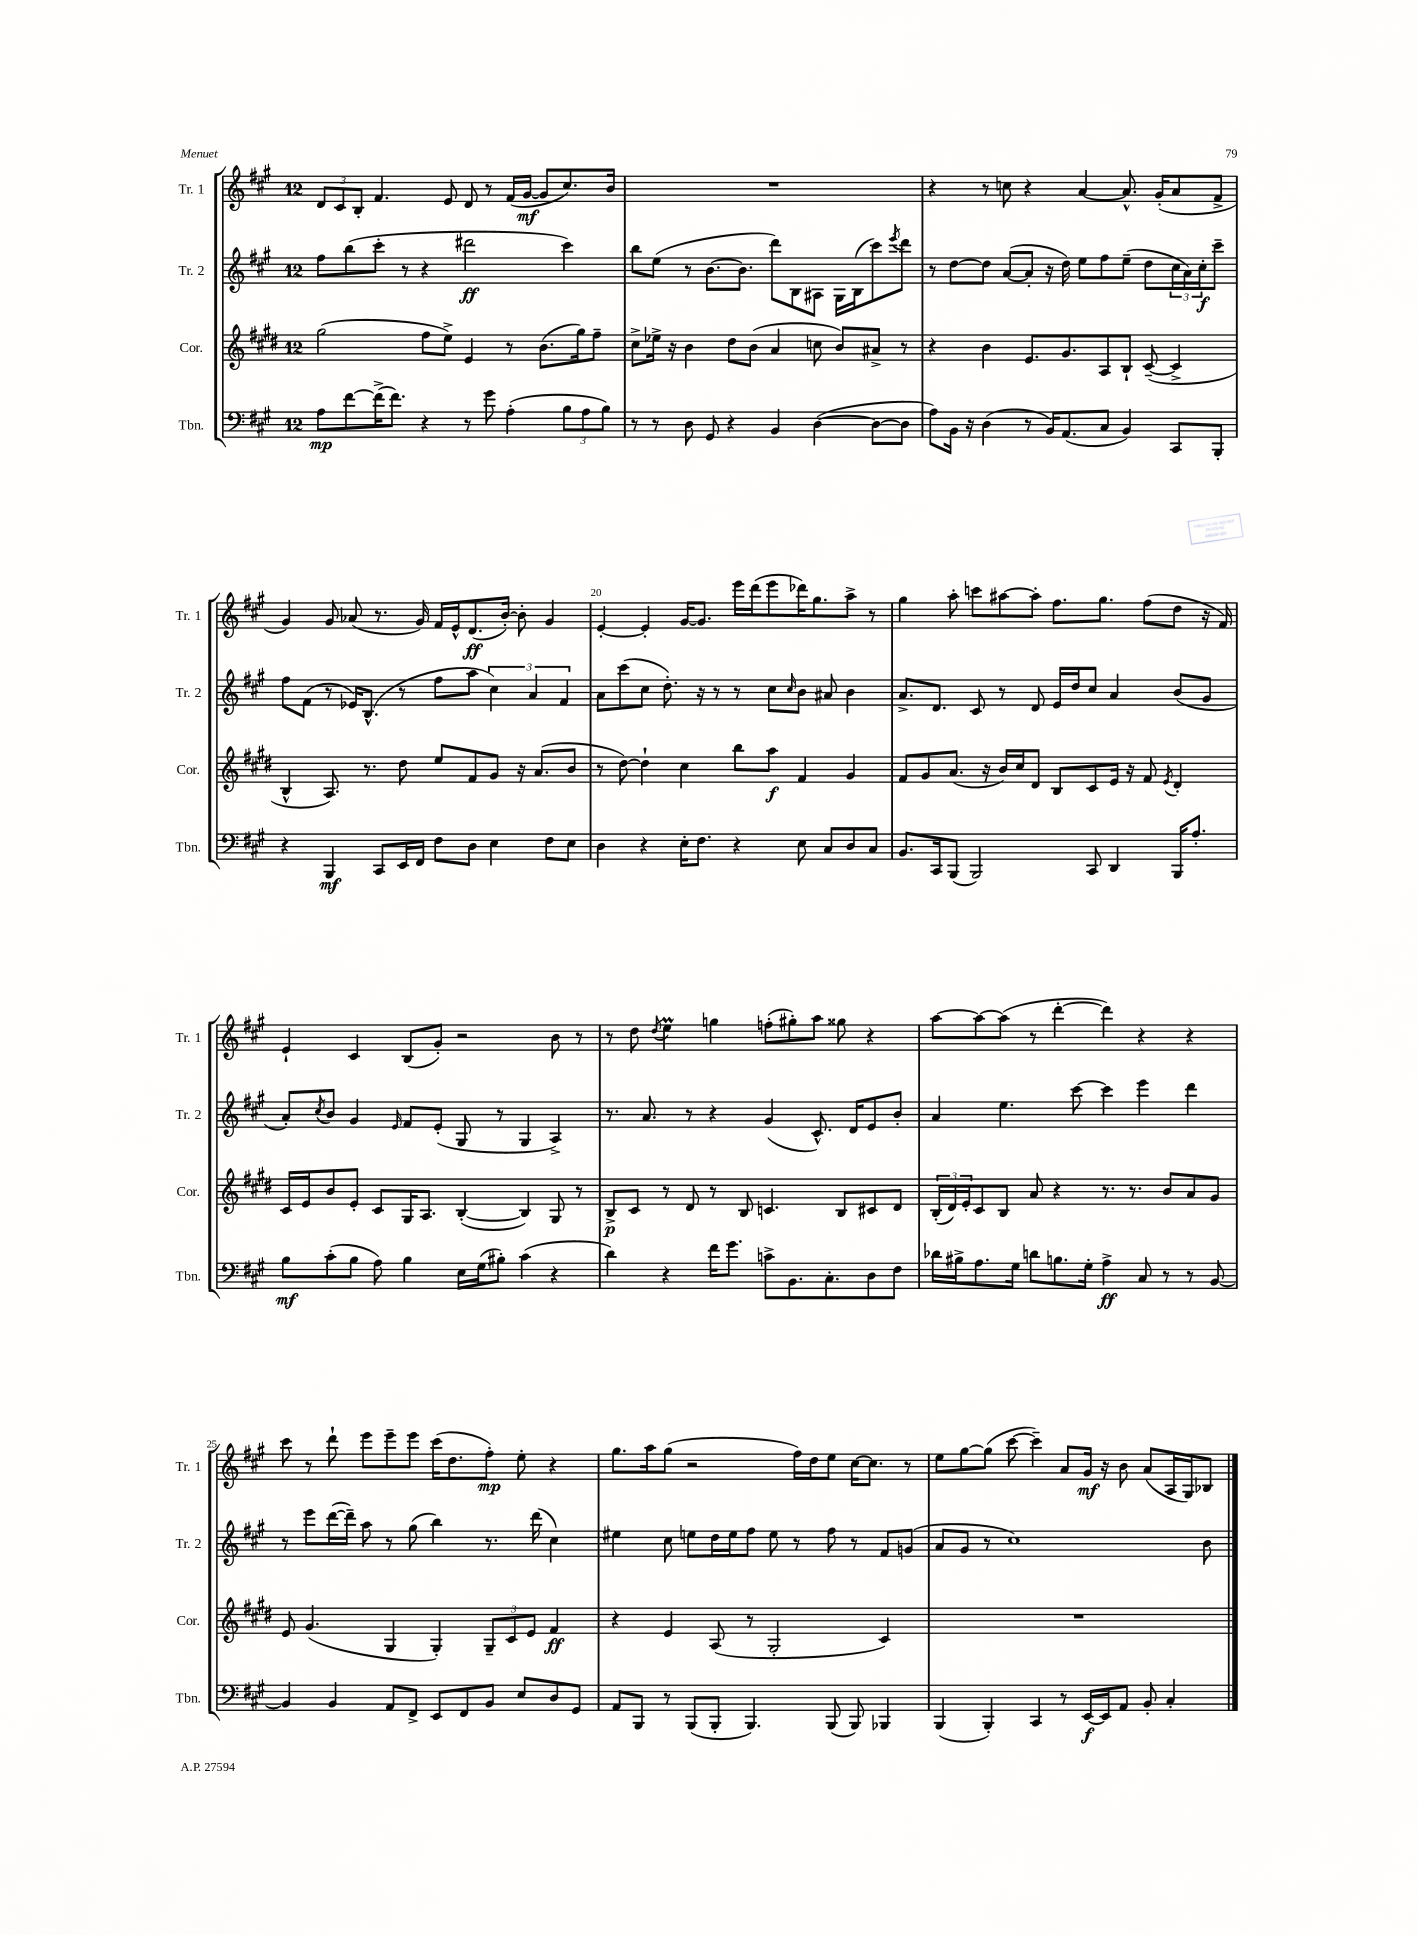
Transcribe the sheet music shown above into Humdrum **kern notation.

**kern	**dynam	**kern	**dynam	**kern	**dynam	**kern	**dynam
*part4	*part4	*part3	*part3	*part2	*part2	*part1	*part1
*staff4	*staff4	*staff3	*staff3	*staff2	*staff2	*staff1	*staff1
*I"Tbn.	*	*I"Cor.	*	*I"Tr. 2	*	*I"Tr. 1	*
*I'Tbn.	*	*I'Cor.	*	*I'Tr. 2	*	*I'Tr. 1	*
*clefF4	*	*clefG2	*	*clefG2	*	*clefG2	*
*k[f#c#g#]	*	*k[f#c#g#d#]	*	*k[f#c#g#]	*	*k[f#c#g#]	*
*M12/8	*	*M12/8	*	*M12/8	*	*M12/8	*
=16	=16	=16	=16	=16	=16	=16	=16
8A\L	mp	(2gg#\	.	8ff#\L	.	12d/L	.
.	.	.	.	.	.	12c#/	.
[8f#\	.	.	.	(8bb\	.	.	.
.	.	.	.	.	.	12B'/J	.
(16f#^\K]	.	.	.	8ccc#'\J	.	4.f#/	.
8.f#\J)	.	.	.	.	.	.	.
.	.	.	.	8r	.	.	.
4r	.	8ff#\L	.	4r	.	.	.
.	.	8ee^\J)	.	.	.	8e/	.
8r	.	4e/	.	2ddd#X\	ff	8d/	.
8g#\	.	.	.	.	.	8r	.
(4A'\	.	8r	.	.	.	(16f#/LL	.
.	.	.	.	.	.	[16g#/JJ	mf
.	.	(8.b\L	.	.	.	8g#/L]	.
12B\L	.	.	.	4ccc#\)	.	8.cc#/)	.
.	.	16gg#\k)	.	.	.	.	.
12A\	.	.	.	.	.	.	.
.	.	8ff#~\J	.	.	.	.	.
12B\J)	.	.	.	.	.	.	.
.	.	.	.	.	.	16b/Jk	.
=17	=17	=17	=17	=17	=17	=17	=17
8r	.	8cc#^\L	.	8bb\L	.	1.r	.
8r	.	16ee-X^\Jk	.	(8ee\J	.	.	.
.	.	16r	.	.	.	.	.
8D\	.	4b\	.	8r	.	.	.
8GG#/	.	.	.	[8.b\L	.	.	.
4r	.	8dd#\L	.	.	.	.	.
.	.	.	.	8.b\J]	.	.	.
.	.	(8b\J	.	.	.	.	.
4BB/	.	4a/	.	8ddd\L)	.	.	.
.	.	.	.	8B\	.	.	.
([4D\	.	8ccn\	.	8A#X\J	.	.	.
.	.	8b/L)	.	16G#\LL	.	.	.
.	.	.	.	(16B\J	.	.	.
8D\L_	.	8a#X^/J	.	8ccc#\)	.	.	.
.	.	.	.	8qeee/	.	.	.
8D\J]	.	8r	.	8ddd\J	.	.	.
=18	=18	=18	=18	=18	=18	=18	=18
8A\L)	.	4r	.	8r	.	4r	.
16BB\Jk	.	.	.	[8dd\L	.	.	.
16r	.	.	.	.	.	.	.
(4D\	.	4b\	.	8dd\J]	.	8r	.
.	.	.	.	([8a/L	.	8ccn\	.
8r	.	8.e/L	.	8a'/J]	.	4r	.
16BB/KL)	.	.	.	16r	.	.	.
(8.AA/	.	8.g#/	.	16dd\)	.	.	.
.	.	.	.	8ee\L	.	[4a/	.
8C#/J	.	8A/	.	8ff#\	.	.	.
4BB/)	.	8B`/J	.	(8ee~\J	.	8.a^^/]	.
.	.	([8c#~/	.	8dd\L	.	.	.
.	.	.	.	.	.	(16g#'/KL	.
8CC#/L	.	4c#^/]	.	24cc#\L	.	8a/	.
.	.	.	.	24a\)	.	.	.
.	.	.	.	24cc#'\J	f	.	.
8BBB'/J	.	.	.	8ccc#~\J	.	8f#^/J	.
!!LO:LB:g=z
=19	=19	=19	=19	=19	=19	=19	=19
4r	.	4B^^/	.	8ff#\L	.	4g#/)	.
.	.	.	.	(8f#\J	.	.	.
4BBB/	mf	8.A/)	.	8r	.	8g#/	.
.	.	.	.	16e-X/KL)	.	(8a-X/	.
.	.	8.r	.	(8.B^^/J	.	.	.
8CC#/L	.	.	.	.	.	8.r	.
16EE/L	.	8dd#\	.	8r	.	.	.
16FF#/JJ	.	.	.	.	.	16g#/)	.
8F#\L	.	8ee/L	.	8ff#\L	.	16f#/LL	.
.	.	.	.	.	.	16e^^/J	.
8D\J	.	8f#/	.	8aa\J	.	(8.d/	ff
4E\	.	8g#/J	.	6cc#\)	.	.	.
.	.	.	.	.	.	[16b'/Jk)	.
.	.	16r	.	.	.	8b'\]	.
.	.	.	.	6a/	.	.	.
.	.	(8.a/L	.	.	.	.	.
8F#\L	.	.	.	.	.	4g#/	.
.	.	.	.	6f#/	.	.	.
8E\J	.	8b/J	.	.	.	.	.
=20	=20	=20	=20	=20	=20	=20	=20
4D\	.	8r	.	8a\L	.	[4e'/	.
.	.	[8dd#\)	.	(8ccc#\	.	.	.
4r	.	4dd#`\]	.	8cc#\J	.	4e'/]	.
.	.	.	.	8.dd'\)	.	.	.
16E'\KL	.	4cc#\	.	.	.	[16g#/KL	.
8.F#\J	.	.	.	16r	.	8.g#/J]	.
.	.	.	.	8r	.	.	.
4r	.	8bb\L	.	8r	.	16eee\LL	.
.	.	.	.	.	.	(16ddd\J	.
.	.	8aa\J	f	8cc#\L	.	8eee\	.
.	.	.	.	16qqcc#/	.	.	.
8E\	.	4f#/	.	8b\J	.	16ddd-X\K)	.
.	.	.	.	.	.	8.gg#\	.
8C#/L	.	.	.	8a#X/	.	.	.
8D/	.	4g#/	.	4b\	.	8aa^\J	.
8C#/J	.	.	.	.	.	8r	.
=21	=21	=21	=21	=21	=21	=21	=21
8.BB/L	.	8f#/L	.	8.a^/L	.	4gg#\	.
.	.	8g#/	.	.	.	.	.
16CC#/k	.	.	.	8.d/J	.	.	.
(8BBB/J	.	(8.a/J	.	.	.	8aa'\	.
2BBB/)	.	.	.	8c#/	.	8cccn\L	.
.	.	16r	.	.	.	.	.
.	.	16b/LL)	.	8r	.	[8aa#X\	.
.	.	16cc#/J	.	.	.	.	.
.	.	8d#/J	.	8d/	.	8aa#'\J]	.
.	.	8B/L	.	16e/LL	.	8.ff#\L	.
.	.	.	.	16dd/J	.	.	.
8CC#/	.	8c#/	.	8cc#/J	.	.	.
.	.	.	.	.	.	8.gg#\J	.
4DD/	.	16e/Jk	.	4a/	.	.	.
.	.	16r	.	.	.	.	.
.	.	8f#/	.	.	.	(8ff#\L	.
.	.	8qe/	.	.	.	.	.
16BBB/KL	.	4d#'/	.	(8b/L	.	8dd\J	.
8.A'/J	.	.	.	.	.	.	.
.	.	.	.	8g#/J	.	16r	.
.	.	.	.	.	.	16f#/)	.
!!LO:LB:g=z
=22	=22	=22	=22	=22	=22	=22	=22
8B\L	mf	16c#/LL	.	8a'/L)	.	4e`/	.
.	.	16e/J	.	.	.	.	.
.	.	.	.	8qcc#/	.	.	.
(8c#'\	.	8b/	.	8b/J	.	.	.
8B\J	.	8e'/J	.	4g#/	.	4c#/	.
8A\)	.	8c#/L	.	.	.	.	.
.	.	.	.	16qqe/	.	.	.
4B\	.	16G#/K	.	8f#/L	.	(8B/L	.
.	.	8.A/J	.	.	.	.	.
.	.	.	.	(8e'/J	.	8g#'/J)	.
16E\LL	.	([4B'/	.	8G#/	.	2r	.
(16G#\J	.	.	.	.	.	.	.
8B#X'\J)	.	.	.	8r	.	.	.
(4c#\	.	4B/])	.	4G#/	.	.	.
4r	.	8G#/	.	4A^/)	.	8b\	.
.	.	8r	.	.	.	8r	.
=23	=23	=23	=23	=23	=23	=23	=23
4d\)	.	8B^/L	p	8.r	.	8r	.
.	.	8c#/J	.	.	.	8dd\	.
.	.	.	.	8.a/	.	.	.
.	.	.	.	.	.	8qdd/	.
4r	.	8r	.	.	.	4eeM\	.
.	.	8d#/	.	8r	.	.	.
16f#\KL	.	8r	.	4r	.	4ggn\	.
8.g#\J	.	.	.	.	.	.	.
.	.	8B/	.	.	.	.	.
8cn^\L	.	4.cn/	.	(4g#/	.	(8ffn'\L	.
8.BB\	.	.	.	.	.	8gg#X'\)	.
.	.	.	.	8.c#^^/)	.	8aa\J	.
8.C#'\	.	.	.	.	.	.	.
.	.	8B/L	.	.	.	8gg##X\	.
.	.	.	.	16d/KL	.	.	.
8D\	.	8c#X/	.	8e/	.	4r	.
8F#\J	.	8d#/J	.	8b'/J	.	.	.
=24	=24	=24	=24	=24	=24	=24	=24
16d-X\LL	.	(24B'/LL	.	4a/	.	[8aa\L	.
.	.	24d#/)	.	.	.	.	.
16B#X^\J	.	.	.	.	.	.	.
.	.	24e'/J	.	.	.	.	.
8.A\	.	8c#/	.	.	.	8aa\_	.
.	.	8B/J	.	4.ee\	.	(8aa\J]	.
16G#\Jk	.	.	.	.	.	.	.
8dn\L	.	8a/	.	.	.	8r	.
8.Bn\	.	4r	.	.	.	[4ddd'\	.
.	.	.	.	[8ccc#\	.	.	.
16G#'\Jk	.	.	.	.	.	.	.
4A^\	ff	8.r	.	4ccc#\]	.	4ddd\])	.
.	.	8.r	.	.	.	.	.
8C#/	.	.	.	4eee\	.	4r	.
8r	.	8b/L	.	.	.	.	.
8r	.	8a/	.	4ddd\	.	4r	.
[8BB/	.	8g#/J	.	.	.	.	.
!!LO:LB:g=z
=25	=25	=25	=25	=25	=25	=25	=25
4BB/]	.	8e/	.	8r	.	8ccc#\	.
.	.	(4.g#/	.	8eee\L	.	8r	.
4BB/	.	.	.	([16ddd\L	.	8ddd`\	.
.	.	.	.	16ddd~\JJ])	.	.	.
.	.	.	.	8aa\	.	8eee\L	.
8AA/L	.	4G#/	.	8r	.	8eee~\	.
8FF#^/J	.	.	.	(8gg#\	.	8eee\J	.
8EE/L	.	4G#'/)	.	4bb\)	.	(16ccc#\KL	.
.	.	.	.	.	.	8.dd\	.
8FF#/	.	.	.	.	.	.	.
8BB/J	.	12G#~/L	.	8.r	.	8ff#'\J)	mp
.	.	12c#/	.	.	.	.	.
8E/L	.	.	.	.	.	8ee'\	.
.	.	12e/J	.	.	.	.	.
.	.	.	.	(16ddd\	.	.	.
8D/	.	4f#/	ff	4cc#\)	.	4r	.
8GG#/J	.	.	.	.	.	.	.
=26	=26	=26	=26	=26	=26	=26	=26
8AA/L	.	4r	.	4ee#X\	.	8.gg#\L	.
8BBB/J	.	.	.	.	.	.	.
.	.	.	.	.	.	16aa\k	.
8r	.	4e/	.	8cc#\	.	(8gg#\J	.
(8BBB/L	.	.	.	8een\L	.	2r	.
8BBB'/J	.	(8A/	.	16dd\L	.	.	.
.	.	.	.	16ee\J	.	.	.
4.BBB/)	.	8r	.	8ff#\J	.	.	.
.	.	2G#'/	.	8ee\	.	.	.
.	.	.	.	8r	.	16ff#\LL)	.
.	.	.	.	.	.	16dd\J	.
(8BBB/	.	.	.	8ff#\	.	8ee\J	.
8BBB/)	.	.	.	8r	.	[16cc#\KL	.
.	.	.	.	.	.	8.cc#\J]	.
4BBB-X/	.	4c#/)	.	8f#/L	.	.	.
.	.	.	.	(8gn/J	.	8r	.
=27	=27	=27	=27	=27	=27	=27	=27
(4BBB/	.	1.r	.	8a/L	.	8ee\L	.
.	.	.	.	8g#/J	.	[8gg#\	.
4BBB'/)	.	.	.	8r	.	(8gg#\J]	.
.	.	.	.	1cc#)	.	[8ccc#\	.
4CC#/	.	.	.	.	.	4ccc#~\])	.
8r	.	.	.	.	.	8a/L	.
[16EE/LL	f	.	.	.	.	16g#/Jk	mf
16EE/J]	.	.	.	.	.	16r	.
8AA/J	.	.	.	.	.	8b\	.
8BB'/	.	.	.	.	.	(8a/L	.
4C#'/	.	.	.	.	.	16A/L	.
.	.	.	.	.	.	16G#/J)	.
.	.	.	.	8b\	.	8B-X/J	.
==	==	==	==	==	==	==	==
*-	*-	*-	*-	*-	*-	*-	*-
